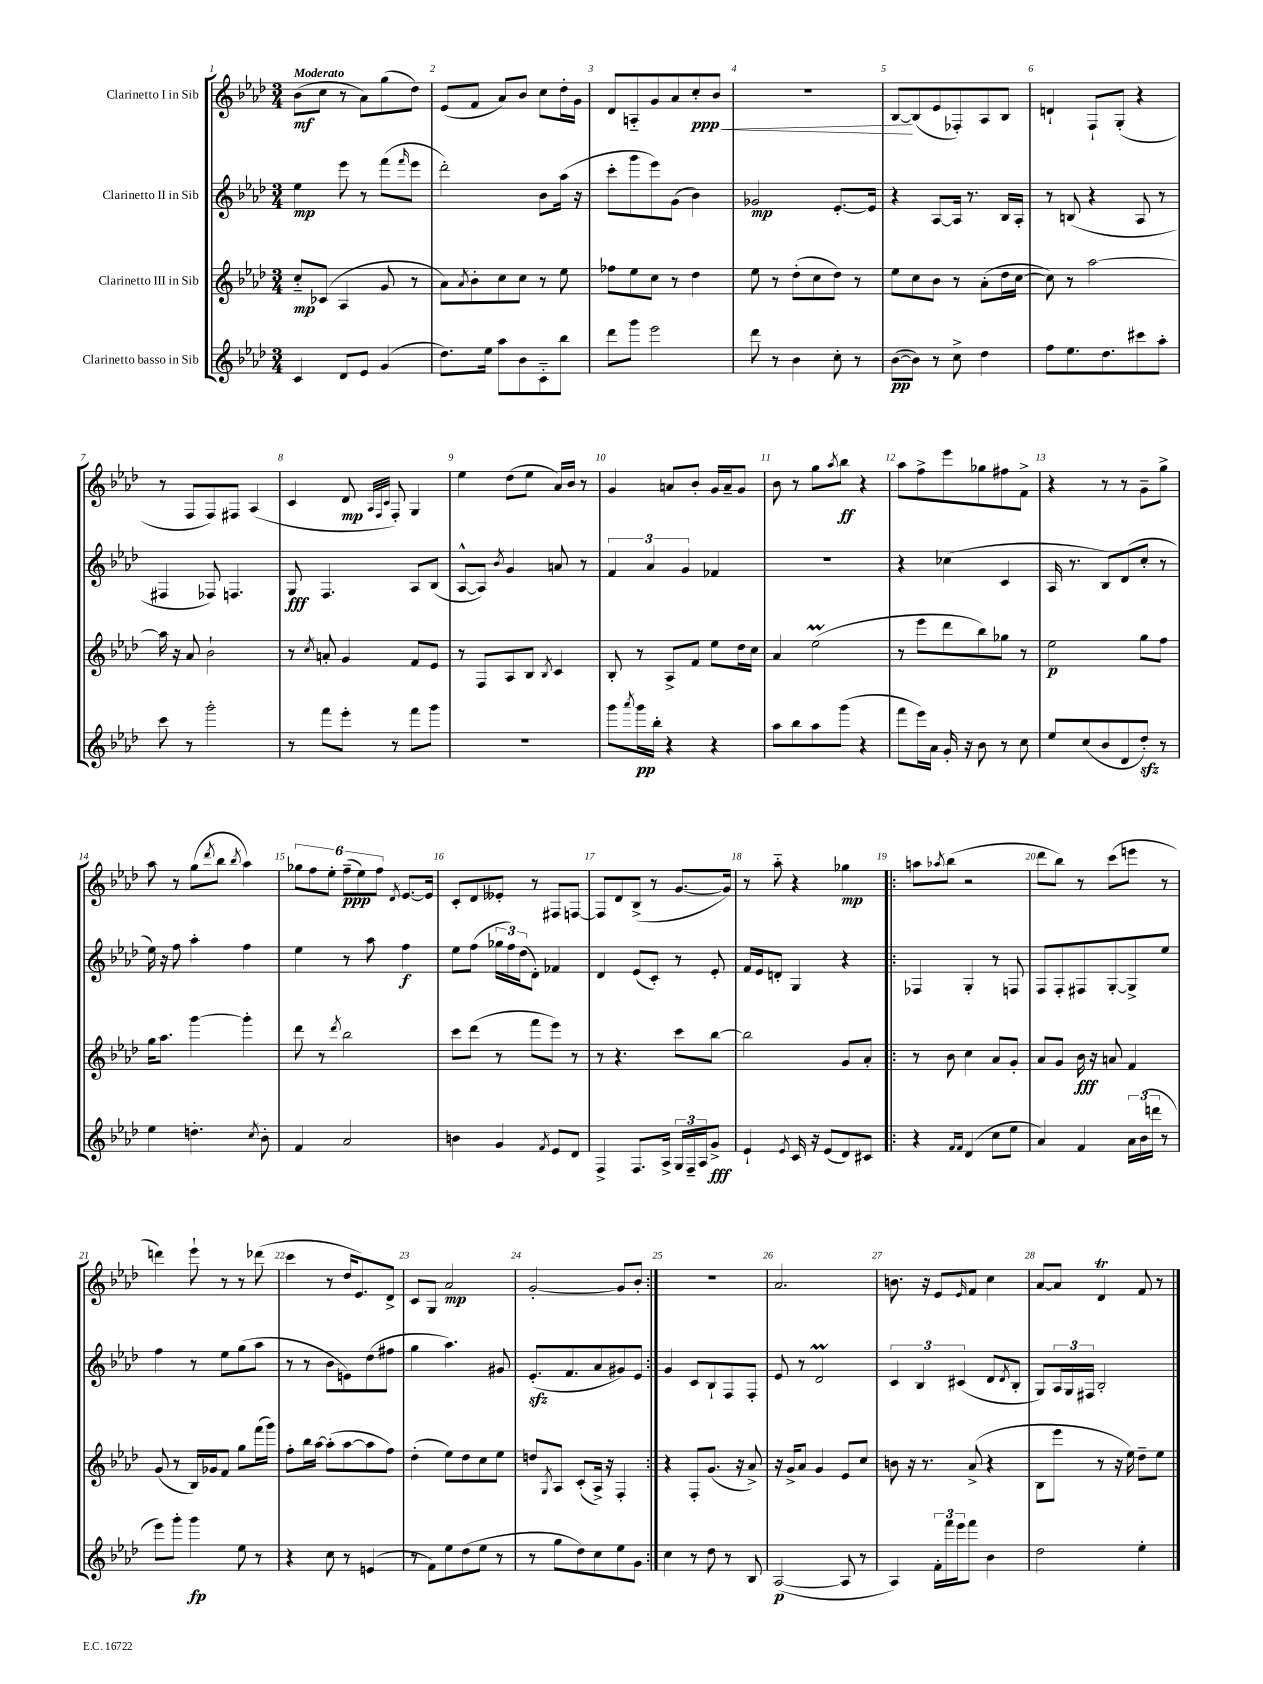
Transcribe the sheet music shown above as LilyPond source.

<<
\new StaffGroup <<
\new Staff = "s0" \with { instrumentName = "Clarinetto I in Sib" } {
    \clef treble \key aes \major \numericTimeSignature \time 3/4 \tempo "Moderato"
    bes'8\mf( c''8 r8 aes'8) g''8( des''8) |
    ees'8( f'8 aes'8) bes'8 c''8 des''16-. g'16 |
    des'8 a8-_ g'8 aes'8 c''8-.\ppp\< bes'8 |
    R2. |
    bes8~\! bes8( ees'8 fes8-.) aes8 bes8 |
    d'4-! f8-! g8-.( r4 |
    r8 f8 f8) fis8 aes4( |
    c'4 des'8\mp \grace { aes32 f32 c'32 } f8-.) g4 |
    ees''4 des''8( ees''8 aes'16) bes'16 r8 |
    g'4 a'8 bes'8-. g'16 a'16-- g'8 |
    bes'8 r8 g''8 \acciaccatura { aes''8 } bes''8\ff r4 |
    aes''8 f''8-> ees'''8 ges''8 fis''8 f'8-> |
    r4 r8 r8 g'8-- g''8-> |
    aes''8 r8 g''8( \acciaccatura { des'''8 } bes''8 \acciaccatura { bes''8 } aes''4) |
    \tuplet 6/4 { ges''8 f''8 ees''8-. f''8--\ppp( ees''8) f''8 } \acciaccatura { des'8 } ees'8.~ ees'16 |
    c'8-. des'8 eeses'8-. r8 fis8 f8~ |
    f8 des'8 bes8->( r8 g'8.~ g'16) |
    r8 aes''8-_ r4 ges''4\mp |
    \repeat volta 2 { a''8 \acciaccatura { aes''8 } bes''8( r2 |
    des'''8 bes''8) r8 c'''8( e'''8 r8 |
    d'''4) ees'''8-! r8 r8 des'''8( |
    c'''4 r8 des''16 ees'8.) des'8-> |
    c'8 g8 aes'2\mp |
    g'2~-. g'8 bes'8-. | }
    R2. |
    aes'2. |
    b'8. r16 ees'8 \grace { ees'16 } f'8 c''4 |
    aes'8~ aes'8 des'4\trill f'8 r8 \bar "|." |
}
\new Staff = "s1" \with { instrumentName = "Clarinetto II in Sib" } {
    \clef treble \key aes \major \numericTimeSignature \time 3/4
    ees''4\mp ees'''8 r8 f'''8( \grace { f'''16 } ees'''8 |
    des'''2-.) bes'8 aes''16( r16 |
    c'''8-. g'''8 ees'''8) g'8( bes'4) |
    ges'2\mp ees'8.~-. ees'16 |
    r4 aes8~ aes16 r8. bes16 aes16-. |
    r8 b8( r4 aes8 r8 |
    fis4 fes8) f4. |
    g8\fff f4. aes8 bes8( |
    aes8~-^ aes8) \acciaccatura { bes'8 } g'4 a'8 r8 |
    \tuplet 3/2 { f'4 aes'4 g'4 } fes'4 |
    R2. |
    r4 ces''4( c'4 |
    aes16 r8. bes8) des'8( c''8-. r8 |
    ees''16) r16 f''8 aes''4-. f''4 |
    ees''4 r8 aes''8 f''4\f |
    ees''8 f''8( \tuplet 3/2 { ges''16 f''16) des''16( } des'8-.) fes'4 |
    des'4 ees'8( c'8-.) r8 ees'8-. |
    f'16 ees'16 d'8-. g4 r4 |
    \repeat volta 2 { fes4 g4-. r8 f8 |
    f8 f8-. fis8 g8~-. g8-> ees''8 |
    f''4 r8 ees''8 g''8( aes''8 |
    r8 r8 bes'8 e'8) des''8( fis''8 |
    g''4 aes''4.) gis'8 |
    ees'8.-.\sfz( f'8. aes'8 gis'8) ees'8 | }
    g'4 c'8 bes8-! f8 f8-. |
    ees'8 r8 des'2\prall |
    \tuplet 3/2 { c'4 bes4 cis'4( } des'8 \acciaccatura { des'8 } bes8-. |
    g8) \tuplet 3/2 { aes16 g16 fis16 } bes2-. \bar "|." |
}
\new Staff = "s2" \with { instrumentName = "Clarinetto III in Sib" } {
    \clef treble \key aes \major \numericTimeSignature \time 3/4
    c''8-_\mp ces'8( aes4 g'8 r8 |
    aes'8) \acciaccatura { aes'8 } bes'8-. c''8 c''8 r8 ees''8 |
    fes''8 ees''8 c''8 r8 des''4 |
    ees''8 r8 des''8-.( c''8 des''8) r8 |
    ees''8 c''8 bes'8 r8 aes'8-.( des''16 c''16~ |
    c''8) r8 aes''2~ |
    aes''16 r16 aes'8 bes'2-! |
    r8 \acciaccatura { c''8 } a'8-. g'4 f'8 ees'8 |
    r8 f8 aes8 bes8 \acciaccatura { bes8 } c'4 |
    bes8-. r8 aes8-> f'8 ees''8 des''16 c''16 |
    aes'4 ees''2\prall( |
    r8 ees'''8 des'''8 bes''8) ges''8 r8 |
    ees''2\p g''8 f''8 |
    g''16 aes''8. g'''4~ g'''4-. |
    des'''8 r8 \acciaccatura { des'''8 } bes''2 |
    c'''8 des'''8( r8 f'''8 ees'''8) r8 |
    r8 r4. c'''8 bes''8~ |
    bes''2 g'8 aes'8-. |
    \repeat volta 2 { r8 bes'8 c''4 aes'8 g'8-. |
    aes'8 g'8 bes'16\fff r16 a'8 f'4 |
    g'8( r8 bes16) ges'16 f'8 g''8 f'''16( g'''16) |
    f''8-. bes''16 aes''16~ aes''8-.( aes''8~ aes''8 f''8) |
    des''4-.( ees''8) des''8 c''8 ees''8 |
    d''8 \acciaccatura { g8 } aes8 c'8-.( aes16->) r16 f4-. | }
    r4 f8-. g'8.( r16 aes'8->) |
    r16 g'16-> aes'8 g'4 ees'8 c''8 |
    b'8 r16 r8. aes'8->( r4 |
    bes8 ees'''8 r8 r16 ees''16) des''8-- ees''8 \bar "|." |
}
\new Staff = "s3" \with { instrumentName = "Clarinetto basso in Sib" } {
    \clef treble \key aes \major \numericTimeSignature \time 3/4
    c'4 des'8 ees'8 g'4( |
    des''8.) ees''16 aes''8 bes'8 c'8-_ bes''8 |
    des'''8 g'''8 ees'''2 |
    des'''8 r8 bes'4 c''8-. r8 |
    bes'8~\pp( bes'8) r8 c''8-> des''4 |
    f''8 ees''8. des''8. cis'''8 aes''8-. |
    c'''8 r8 g'''2-. |
    r8 f'''8 ees'''8-. r8 f'''8 g'''8 |
    R2. |
    g'''8 \acciaccatura { aes'''8 } g'''16\pp bes''16-. r4 r4 |
    aes''8 bes''8 aes''8 g'''8( r4 |
    f'''8 ees'''16) aes'16 g'16-. r16 bes'8 r8 c''8 |
    ees''8 c''8( bes'8 des'8 des''8-.\sfz) r8 |
    ees''4 d''4.-. \acciaccatura { c''8 } bes'8-. |
    f'4 aes'2 |
    b'4 g'4 \acciaccatura { f'8 } ees'8 des'8 |
    f4-> f8. aes16-> \tuplet 3/2 { g16 f16-- aes16 } g'8->\fff |
    ees'4-! \acciaccatura { ees'8 } c'16 r16 ees'8( des'8) cis'8 |
    \repeat volta 2 { r4 \grace { f'16 f'16 } des'4( c''8 ees''8 |
    aes'4) f'4 \tuplet 3/2 { aes'16 bes'16( d'''16 } r8 |
    ees'''8) g'''8-. g'''4\fp ees''8 r8 |
    r4 c''8 r8 e'4( |
    r8 f'8) ees''8 des''8( ees''8 r8 |
    r8 g''8 des''8) c''8 ees''8 g'8 | }
    c''4 r8 des''8 r8 bes8 |
    aes2~\p( aes8 r8 |
    aes4) \tuplet 3/2 { f'16-. f'''16 ees'''16 } f'''8 bes'4 |
    des''2 ees''4-. \bar "|." |
}
>>
>>
\layout { \context { \Score \override BarNumber.break-visibility = ##(#f #t #t) barNumberVisibility = #all-bar-numbers-visible } }
